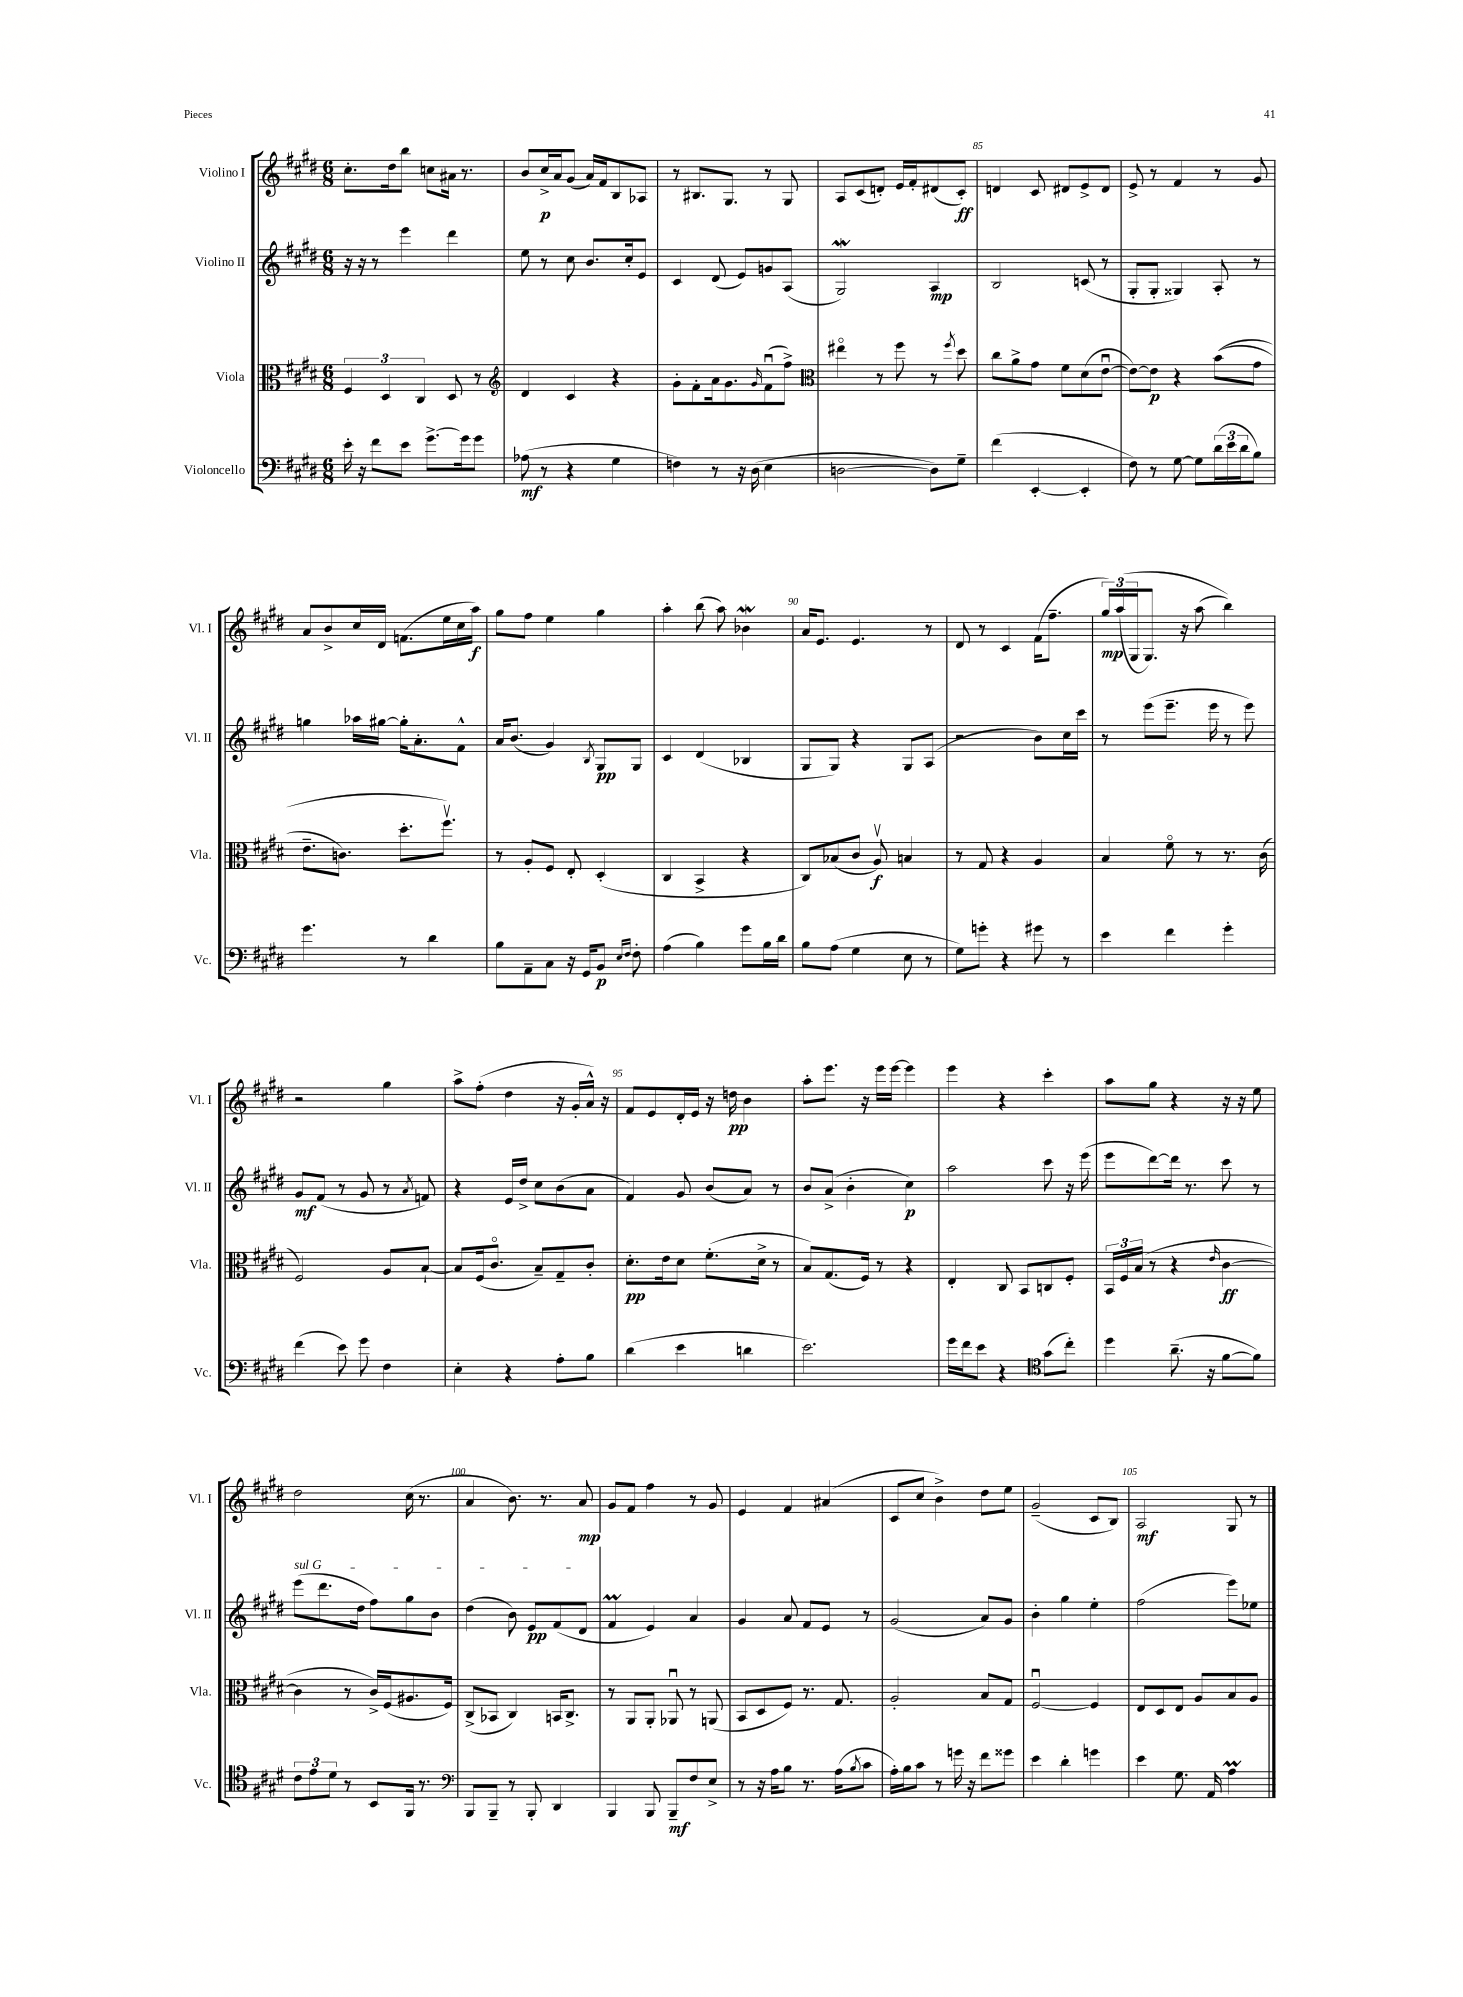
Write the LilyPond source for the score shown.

<<
\new StaffGroup <<
\new Staff = "s0" \with { instrumentName = "Violino I" shortInstrumentName = "Vl. I" } {
    \clef treble \key e \major \numericTimeSignature \time 6/8
    cis''8.-. dis''16 b''8 c''8 ais'16 r8. |
    b'8 cis''16->\p a'16 gis'8( a'16) fis'16 b8 aes8 |
    r8 bis8. gis8. r8 gis8 |
    a8 cis'8( d'8-.) e'16 fis'16-. dis'8( cis'8-.\ff) |
    d'4 cis'8 dis'8 e'8-> dis'8 |
    e'8-> r8 fis'4 r8 gis'8 |
    a'8 b'8-> cis''16 dis'16 f'8.( e''16 cis''16 a''16\f) |
    gis''8 fis''8 e''4 gis''4 |
    a''4-. b''8( a''8) bes'4\mordent |
    a'16 e'8. e'4. r8 |
    dis'8 r8 cis'4 fis'16( fis''8.-- |
    \tuplet 3/2 { gis''16\mp) a''16(\( gis16 } gis8.) r16 a''8( b''4)\) |
    r2 gis''4 |
    a''8-> fis''8-.( dis''4 r16 gis'16-. a'16-^) r16 |
    fis'8 e'8 dis'16-. e'16 r16 d''16\pp b'4 |
    a''8-. e'''8. r16 e'''16 e'''16~ e'''4 |
    e'''4 r4 cis'''4-. |
    a''8 gis''8 r4 r16 r16 e''8 |
    dis''2 cis''16( r8. |
    a'4 b'8.) r8. a'8\mp |
    gis'8 fis'8 fis''4 r8 gis'8 |
    e'4 fis'4 ais'4( |
    cis'8 cis''8 b'4->) dis''8 e''8 |
    gis'2--( cis'8 b8) |
    a2\mf gis8 r8 \bar "|." |
}
\new Staff = "s1" \with { instrumentName = "Violino II" shortInstrumentName = "Vl. II" } {
    \clef treble \key e \major \numericTimeSignature \time 6/8
    r16 r16 r8 e'''4 dis'''4 |
    e''8 r8 cis''8 b'8. cis''16-. e'8 |
    cis'4 dis'8( e'8) g'8 a8( |
    gis2\mordent) a4\mp |
    b2 c'8( r8 |
    gis8-. gis8-. gisis4) a8-. r8 |
    g''4 aes''16 gis''16~ gis''16-. a'8.-. fis'8-^ |
    a'16 b'8.( gis'4) \acciaccatura { b8 } gis8\pp gis8 |
    cis'4 dis'4( bes4 |
    gis8 gis8) r4 gis8 a8( |
    r2 b'8) cis''16 cis'''16 |
    r8 e'''8( e'''8.-- e'''16 r8 e'''8) |
    gis'8\mf fis'8( r8 gis'8 r8 \acciaccatura { a'8 } f'8) |
    r4 e'16 dis''16-> cis''8 b'8( a'8 |
    fis'4) gis'8 b'8( a'8) r8 |
    b'8 a'8->( b'4-. cis''4\p) |
    a''2 cis'''8 r16 e'''16( |
    e'''8 dis'''8~) dis'''16 r8. cis'''8 r8 |
    \once \override TextSpanner.bound-details.left.text = \markup { \italic "sul G" } e'''8\startTextSpan( dis'''8. dis''16 fis''8) gis''8 b'8 |
    dis''4( b'8) e'8\pp fis'8( dis'8\stopTextSpan |
    fis'4\prall e'4) a'4 |
    gis'4 a'8 fis'8 e'8 r8 |
    gis'2( a'8) gis'8 |
    b'4-. gis''4 e''4-. |
    fis''2( e'''8) ees''8 \bar "|." |
}
\new Staff = "s2" \with { instrumentName = "Viola" shortInstrumentName = "Vla." } {
    \clef alto \key e \major \numericTimeSignature \time 6/8
    \tuplet 3/2 { fis4 dis4 cis4 } dis8 r8 |
    \clef treble dis'4 cis'4 r4 |
    gis'8-. fis'8-. a'16 gis'8. \grace { gis'16 } fis'8\downbow( fis''8->) |
    \clef alto eis''4\flageolet r8 fis''8 r8 \acciaccatura { fis''8 } dis''8 |
    cis''8 a'8-> gis'8 fis'8 dis'8( e'8~\downbow |
    e'8~) e'8\p r4 b'8(\( gis'8 |
    e'8.-- c'8.) dis''8.-. fis''8.\upbow\) |
    r8 a8-. fis8 e8-. dis4-.( |
    cis4 b,4-> r4 |
    cis8) bes8( cis'8 a8\upbow\f) b4 |
    r8 gis8 r4 a4 |
    b4 fis'8\flageolet r8 r8. cis'16( |
    fis2) a8 b8~-! |
    b8 fis16( cis'8.\flageolet b8--) gis8-- cis'8-. |
    dis'8.-.\pp e'16 dis'8 fis'8.-.( dis'16-> r8 |
    b8) gis8.( fis16) r8 r4 |
    e4-. cis8 b,8 c8 fis8-. |
    \tuplet 3/2 { b,16 fis16 b16( } r8 r4 \grace { e'16 } cis'4~\ff |
    cis'4 r8 cis'16->) fis16( ais8. fis16) |
    cis8->( bes,8 cis4) b,16 cis8.-> |
    r8 a,8 a,8-. aes,8\downbow r8 a,8( |
    b,8 dis8 fis8) r8. gis8. |
    a2-. b8 gis8 |
    fis2~\downbow fis4 |
    e8 dis8 e8 a8 b8 a8 \bar "|." |
}
\new Staff = "s3" \with { instrumentName = "Violoncello" shortInstrumentName = "Vc." } {
    \clef bass \key e \major \numericTimeSignature \time 6/8
    e'16-. r16 fis'8 e'8 gis'8.~-> gis'16 gis'8 |
    aes8\mf( r8 r4 gis4 |
    f4) r8 r16 dis16( e4 |
    d2~ d8) gis8-- |
    fis'4( e,4~-. e,4-. |
    fis8) r8 gis8~ gis8 \tuplet 3/2 { dis'16( e'16 dis'16 } b8) |
    gis'4. r8 dis'4 |
    b8 a,8-- cis8 r16 gis,16 b,8\p \grace { e16 fis16 } fis8-. |
    a4( b4) gis'8 b16 dis'16 |
    b8 a8( gis4 e8 r8 |
    gis8) g'8-. r4 gis'8 r8 |
    e'4 fis'4 gis'4-. |
    fis'4( e'8) gis'8 fis4 |
    e4-. r4 a8-. b8 |
    dis'4( e'4 d'4 |
    e'2.) |
    gis'16 fis'16 e'8 r4 \clef tenor gis'8( cis''8-.) |
    dis''4 a'8.--( r16 fis'8~ fis'8) |
    \tuplet 3/2 { cis'8 e'8 dis'8 } r8 b,8 fis,16 r8. |
    \clef bass b,,8 b,,8-- r8 b,,8-. dis,4 |
    b,,4 b,,8 b,,8--\mf fis8 e8-> |
    r8 r16 a16 b8 r8. a16( \acciaccatura { b8 } cis'8 |
    a16-.) b16 cis'8 r8 g'16 r16 fis'8 gisis'8 |
    e'4 dis'4-. g'4 |
    e'4 gis8. a,16 a4\prall \bar "|." |
}
>>
>>
\layout { \context { \Score currentBarNumber = #81 \override BarNumber.break-visibility = ##(#f #t #t) barNumberVisibility = #(every-nth-bar-number-visible 5) } }
